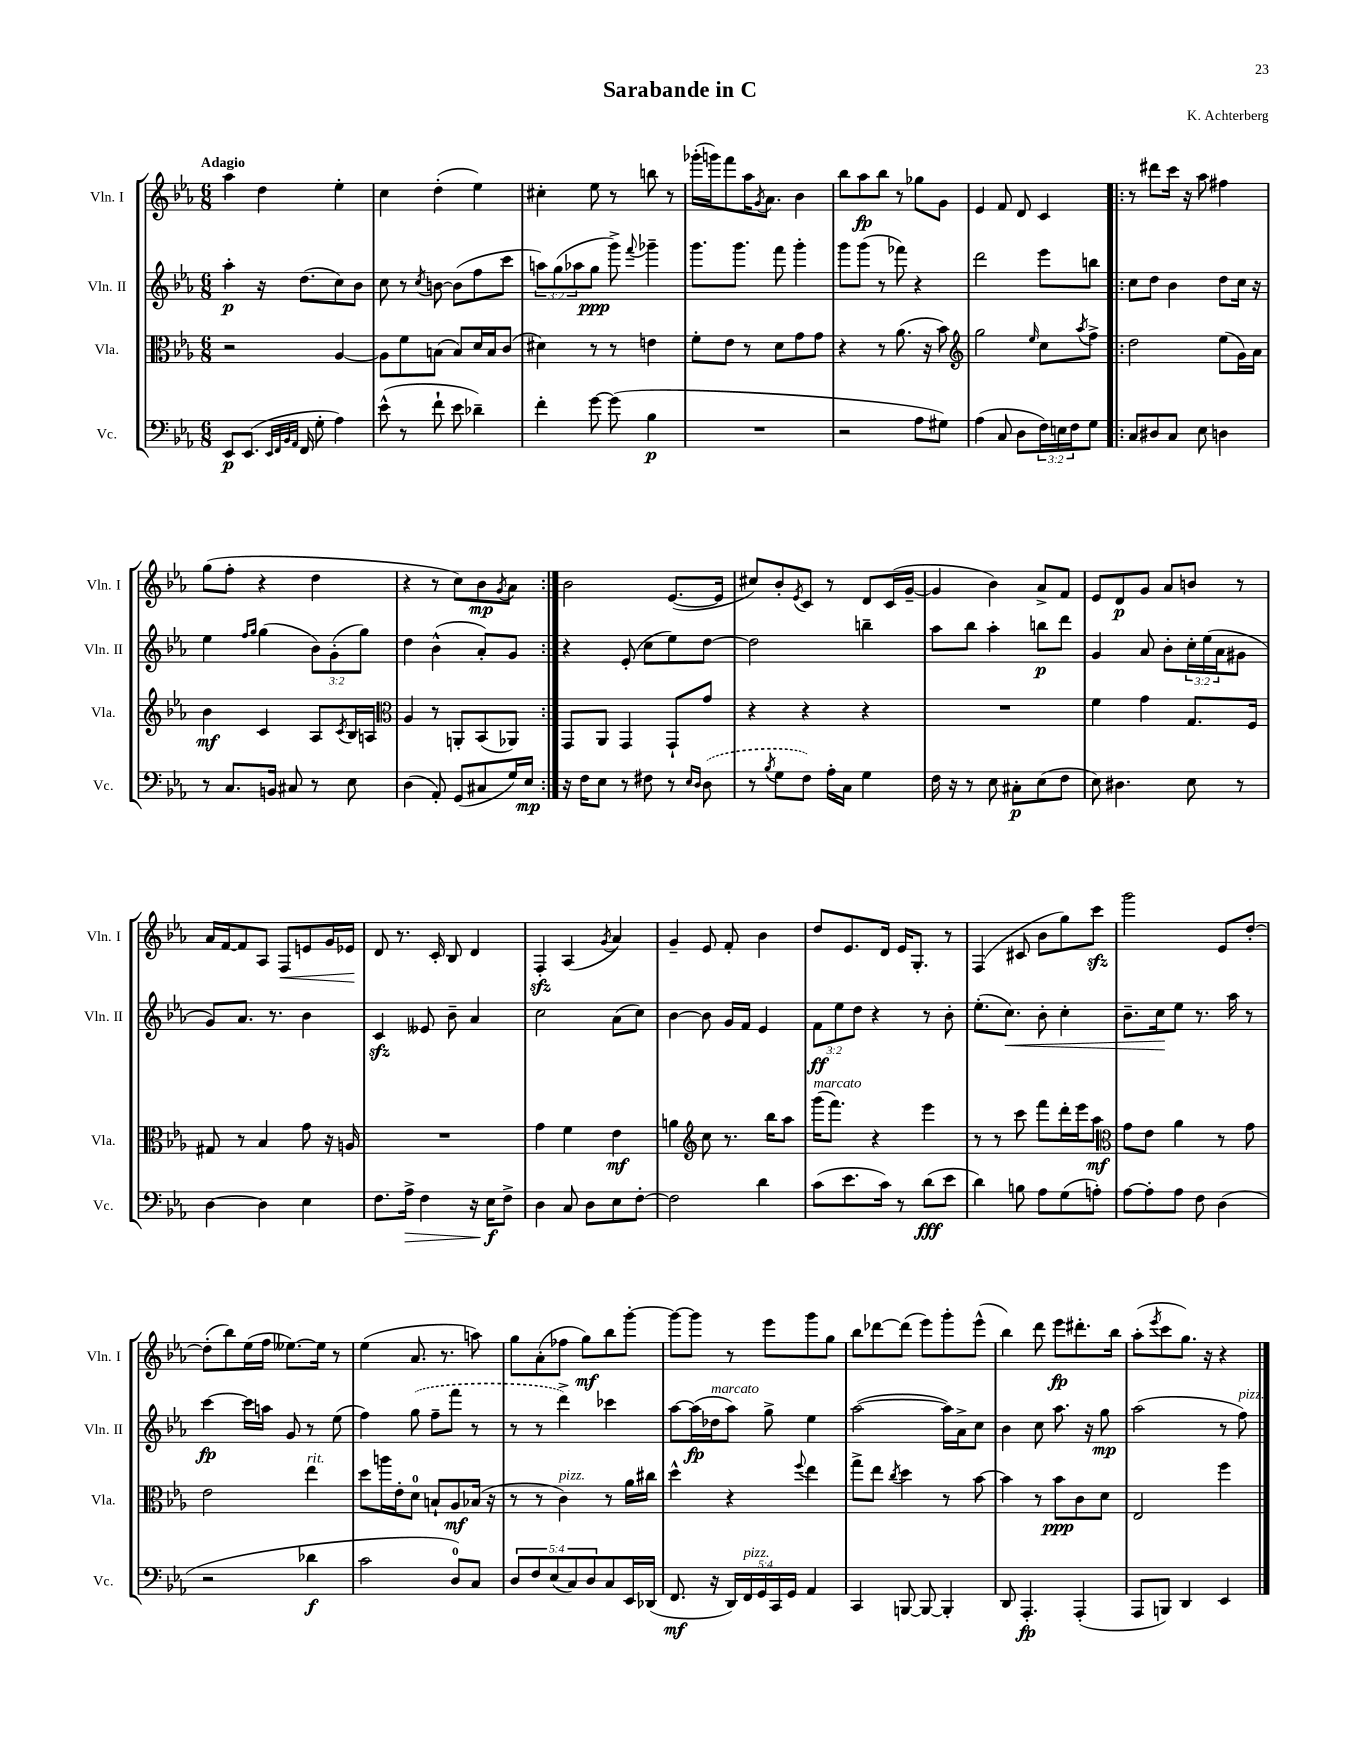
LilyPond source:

\header { title = "Sarabande in C" composer = "K. Achterberg" }
<<
\new StaffGroup <<
\new Staff = "s0" \with { instrumentName = "Vln. I" shortInstrumentName = "Vln. I" } {
    \clef treble \key ees \major \numericTimeSignature \time 6/8 \tempo "Adagio"
    aes''4 d''4 ees''4-. |
    c''4 d''4-.( ees''4) |
    cis''4-. ees''8 r8 b''8 r8 |
    ges'''16-.( g'''16) f'''8 aes''16 \acciaccatura { g'8 } aes'8. bes'4 |
    bes''8 aes''8\fp bes''8 r8 ges''8 g'8 |
    ees'4 f'8 d'8 c'4 |
    \repeat volta 2 { r8 dis'''8 c'''16 r16 aes''8 fis''4 |
    g''8( f''8-. r4 d''4 |
    r4 r8 c''8) bes'8\mp \acciaccatura { g'8 } aes'8 | }
    bes'2 ees'8.~( ees'16 |
    cis''8) bes'8-. \acciaccatura { ees'8 } c'8 r8 d'8 c'16( g'16~-- |
    g'4 bes'4) aes'8-> f'8 |
    ees'8 d'8\p g'8 aes'8 b'8 r8 |
    aes'16 f'16~ f'8 aes8 f8\< e'8 g'16 ees'16\! |
    d'8 r8. c'16-. bes8 d'4 |
    f4-.\sfz aes4( \acciaccatura { g'8 } aes'4) |
    g'4-- ees'8 f'8-. bes'4 |
    d''8 ees'8. d'16 ees'16 g8.-. r8 |
    f4( cis'8 bes'8 g''8) c'''8\sfz |
    g'''2 ees'8 d''8~-. |
    d''8-.( bes''8) ees''16( f''16 eeses''8.~) eeses''16 r8 |
    ees''4( aes'8. r8. a''8) |
    g''8 aes'8-.( fes''8 g''8\mf) bes''8 g'''8~-. |
    g'''8~ g'''8 r8 ees'''8 g'''8 g''8 |
    bes''8 des'''8~ des'''8( ees'''8) g'''8-. ees'''8-^( |
    bes''4) d'''8 ees'''8\fp dis'''8.-. bes''16 |
    aes''8-.( \acciaccatura { ees'''8 } c'''8 g''8.) r16 r4 \bar "|." |
}
\new Staff = "s1" \with { instrumentName = "Vln. II" shortInstrumentName = "Vln. II" } {
    \clef treble \key ees \major \numericTimeSignature \time 6/8 \override Staff.TupletNumber.text = #tuplet-number::calc-fraction-text
    aes''4-.\p r16 d''8.( c''8) bes'8 |
    c''8 r8 \acciaccatura { c''8 } b'8~ b'8( f''8 c'''8 |
    \tuplet 3/2 { a''8) g''8( aes''8 } g''8\ppp g'''8->) \appoggiatura { f'''8 } ges'''4-- |
    g'''8. g'''8. f'''8 g'''4-. |
    g'''8 g'''8( r8 fes'''8) r4 |
    d'''2 ees'''8 b''8 |
    \repeat volta 2 { c''8 d''8 bes'4 d''8 c''16 r16 |
    ees''4 \grace { f''16 g''16 } g''4( \tuplet 3/2 { bes'8) g'8-.( g''8) } |
    d''4 bes'4-^( aes'8-.) g'8 | }
    r4 ees'8-.( c''8 ees''8) d''8~ |
    d''2 b''4-- |
    aes''8 bes''8 aes''4-. b''8\p d'''8 |
    g'4 aes'8 bes'8-. \tuplet 3/2 { c''16-. ees''16( aes'16 } gis'8 |
    g'8) aes'8. r8. bes'4 |
    c'4\sfz eeses'8 bes'8-- aes'4 |
    c''2 aes'8( c''8) |
    bes'4~ bes'8 g'16 f'16 ees'4 |
    \tuplet 3/2 { f'8\ff ees''8 d''8 } r4 r8 bes'8-. |
    ees''8.-.( c''8.\<) bes'8-. c''4-. |
    bes'8.-- c''16\! ees''8 r8. aes''16 r8 |
    c'''4~\fp c'''16 a''16 g'8 r8 ees''8( |
    f''4) \once \slurDashed g''8( f''8-- f'''8 r8 |
    r8 r8 d'''4->) ces'''4 |
    aes''8~ aes''16\fp( des''16^\markup { \italic "marcato" } aes''8) g''8-> ees''4 |
    aes''2~( aes''16) aes'16-> c''8 |
    bes'4 c''8 aes''8. r16 g''8\mp |
    aes''2( r8 f''8^\markup { \italic "pizz." }) \bar "|." |
}
\new Staff = "s2" \with { instrumentName = "Vla." shortInstrumentName = "Vla." } {
    \clef alto \key ees \major \numericTimeSignature \time 6/8
    r2 aes4~ |
    aes8 f'8 b8( b8) d'16 b16 c'8( |
    dis'4) r8 r8 e'4 |
    f'8-. ees'8 r8 d'8 g'8 g'8 |
    r4 r8 aes'8.( r16 bes'8) |
    \clef treble g''2 \grace { ees''16 } c''8 \acciaccatura { aes''8 } f''8-> |
    \repeat volta 2 { d''2 ees''8( g'16) aes'16 |
    bes'4\mf c'4 aes8 \acciaccatura { c'8 } bes16 a16 |
    \clef alto aes4 r8 a,8-. bes,8( aes,8) | }
    g,8 aes,8 g,4 g,8-! g'8 |
    r4 r4 r4 |
    R2. |
    f'4 g'4 g8. f16 |
    gis8 r8 bes4 g'8 r16 a16 |
    R2. |
    g'4 f'4 ees'4\mf |
    a'4 \clef treble c''8 r8. bes''16 aes''8 |
    g'''16^\markup { \italic "marcato" }( f'''8.) r4 ees'''4 |
    r8 r8 c'''8 f'''8 d'''16-. ees'''16 aes''8\mf |
    \clef alto g'8 ees'8 aes'4 r8 g'8 |
    ees'2 ees''4^\markup { \italic "rit." } |
    d''8 a''16 ees'16-. d'8-0 b8-! aes8\mf bes16( r16 |
    r8 r8 c'4^\markup { \italic "pizz." }) r8 aes'16 cis''16 |
    d''4-^ r4 \appoggiatura { f''8 } ees''4 |
    g''8-> ees''8 \acciaccatura { c''8 } d''4 r8 bes'8~ |
    bes'4 r8 bes'8\ppp c'8 d'8 |
    ees2 f''4 \bar "|." |
}
\new Staff = "s3" \with { instrumentName = "Vc." shortInstrumentName = "Vc." } {
    \clef bass \key ees \major \numericTimeSignature \time 6/8 \override Staff.TupletNumber.text = #tuplet-number::calc-fraction-text
    ees,8\p ees,8.( \grace { ees,32 f,32 bes,32 aes,32 } f,16 g8-. aes4) |
    ees'8-^( r8 f'8-! ees'8 des'4--) |
    f'4-. g'8~ g'8( bes4\p |
    R2. |
    r2 aes8 gis8) |
    aes4( c8 d8 \tuplet 3/2 { f16) e16 f16 } g8 |
    \repeat volta 2 { c8 dis8 c8 ees8 d4 |
    r8 c8. b,16 cis8 r8 ees8 |
    d4( aes,8-.) g,8( cis8 g16) ees16\mp | }
    r16 f16 ees8 r8 fis8 r8 \grace { ees16 d16 } \once \slurDashed d8( |
    r8 \acciaccatura { bes8 } g8 f8) aes16-. c16 g4 |
    f16 r16 r8 ees8 cis8-.\p ees8( f8 |
    ees8) dis4. ees8 r8 |
    d4~ d4 ees4 |
    f8. aes16->\> f4 r16 ees16\f\! f8-> |
    d4 c8 d8 ees8 f8~-. |
    f2 d'4 |
    c'8( ees'8. c'16) r8 d'8\fff( ees'8 |
    d'4) b8 aes8 g8( a8-.) |
    aes8~ aes8-. aes8 f8 d4( |
    r2 des'4\f |
    c'2 d8-0) c8 |
    \tuplet 5/4 { d8 f8 ees8( c8) d8 } c8 ees,16 des,16( |
    f,8.\mf r16 \tuplet 5/4 { d,16) f,16^\markup { \italic "pizz." } g,16 c,16 g,16 } aes,4 |
    c,4 b,,8~ b,,8~ b,,4-. |
    d,8 aes,,4.-.\fp aes,,4-.( |
    aes,,8 b,,8) d,4 ees,4 \bar "|." |
}
>>
>>
\layout { \context { \Score \remove "Bar_number_engraver" } }
